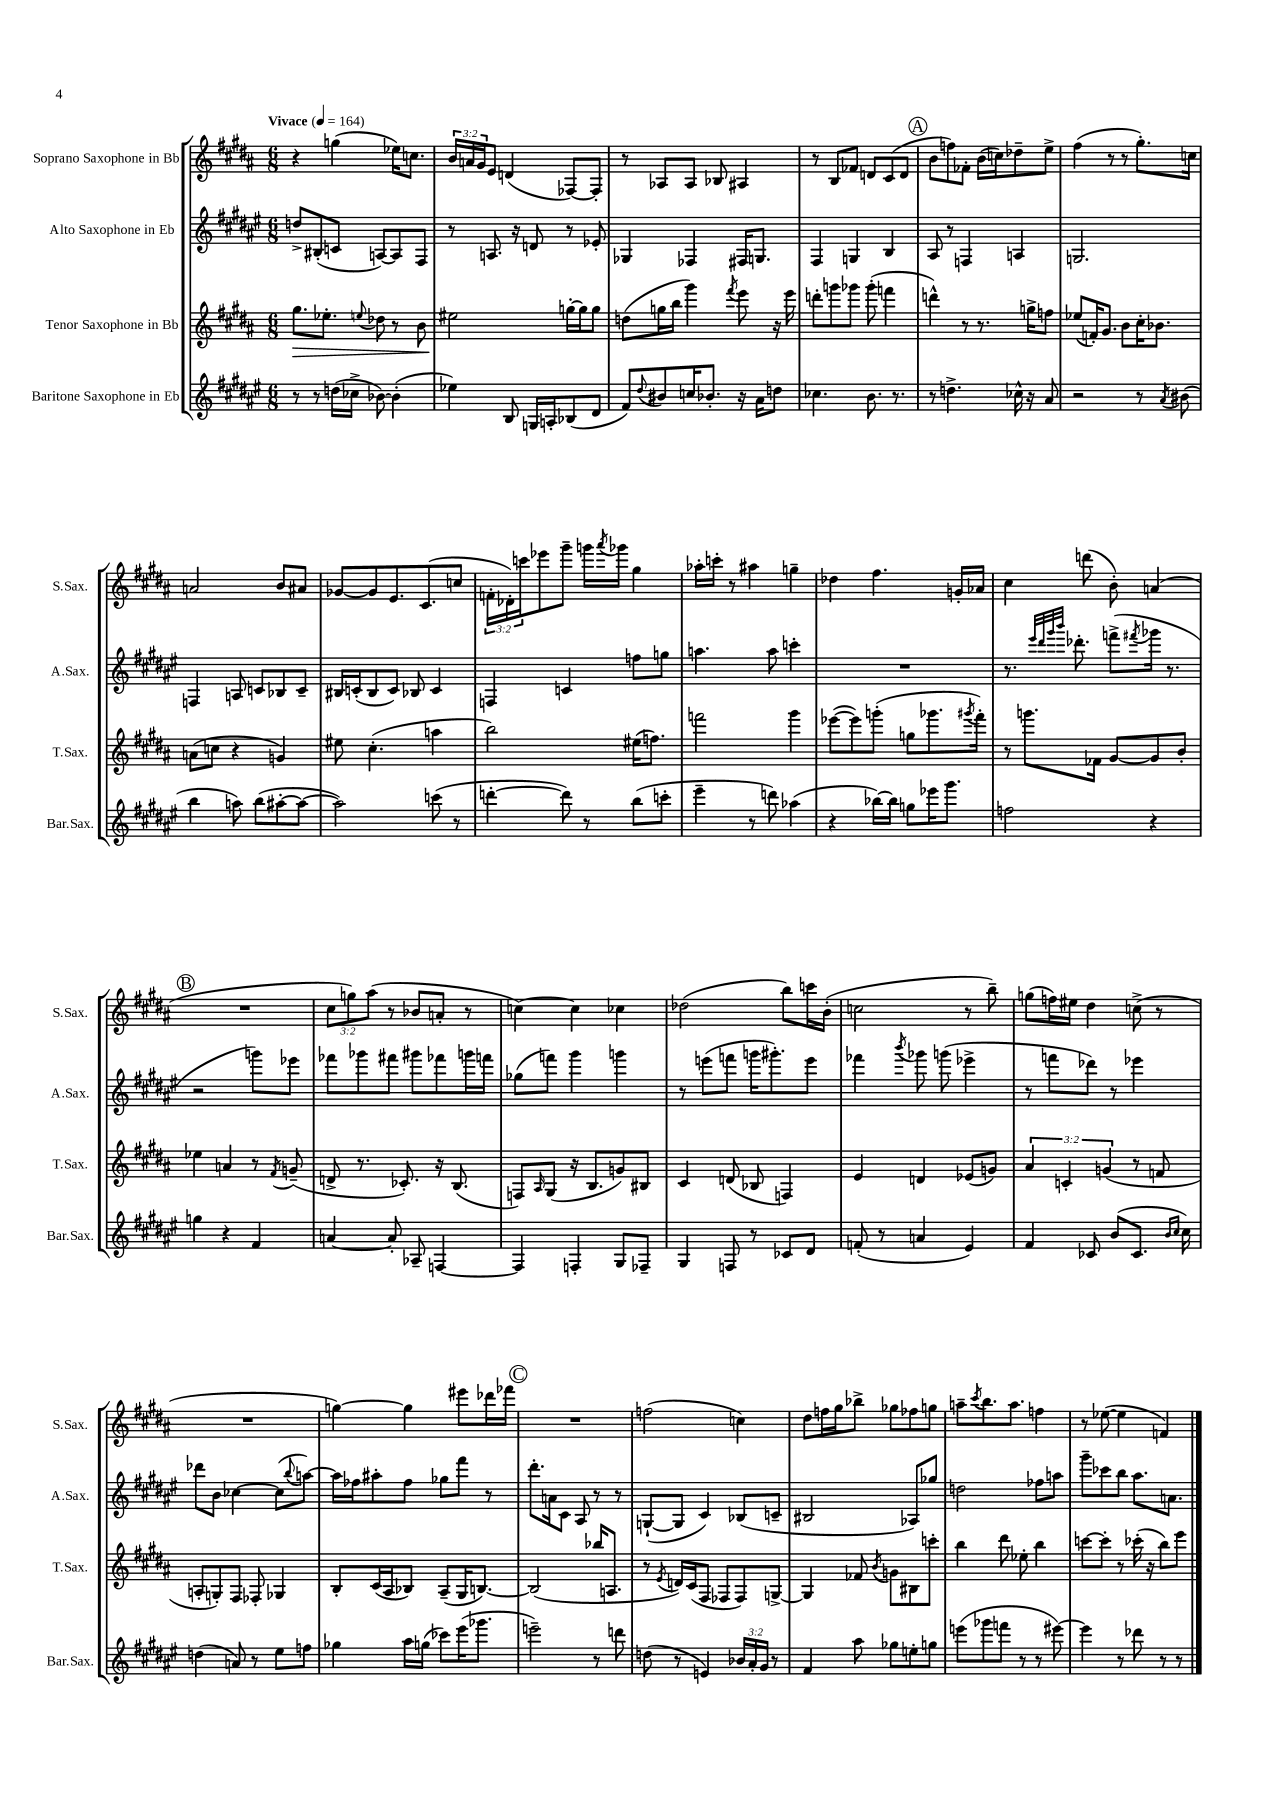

**kern	**kern	**dynam	**kern	**kern
*part4	*part3	*part3	*part2	*part1
*staff4	*staff3	*staff3	*staff2	*staff1
*I"Baritone Saxophone in Eb	*I"Tenor Saxophone in Bb	*	*I"Alto Saxophone in Eb	*I"Soprano Saxophone in Bb
*I'Bar.Sax.	*I'T.Sax.	*	*I'A.Sax.	*I'S.Sax.
*clefG2	*clefG2	*	*clefG2	*clefG2
*k[f#c#g#d#a#e#]	*k[f#c#g#d#a#]	*	*k[f#c#g#d#a#e#]	*k[f#c#g#d#a#]
*M6/8	*M6/8	*	*M6/8	*M6/8
*MM164	*MM164	*	*MM164	*MM164
=1	=1	=1	=1	=1
!	!	!	!	!LO:TX:a:B:t=Vivace
!	!	!LO:HP:b	!	!
8r	8.gg#\L	>	8ddn^/L	4r
8r	.	.	(8B#X'/	.
.	8.ee-X'\J	.	.	.
(16ddn\LL	.	.	8cn/J	(4ggn\
16cc-X^\JJ	.	.	.	.
.	8qqeen/	.	.	.
[8b-X\)	8dd-X\	.	[8An/L)	.
(4b-'\]	8r	.	8A/]	16ee-X\KL)
.	.	.	.	8.ccn\J
.	8b\	.	8F#/J	.
=2	=2	=2	=2	=2
4ee-X\)	2ee#X\	.	8r	24b/LL
.	.	.	.	24an/
.	.	.	.	24g#/J
.	.	.	8.An/	8e/J
8B/	.	.	.	(4dn/
.	.	.	16r	.
16Gn/LL	.	.	8dn/	.
16An'/J	.	.	.	.
(8B-X/	[16ggn'\LL	]	8r	[8F-X/L)
.	16gg\J]	.	.	.
8d#/J	8gg\J	.	8e-X'/	8F-'/J]
=3	=3	=3	=3	=3
8f#/L)	(8ddn\L	.	4G-X/	8r
8qqdd#/	.	.	.	.
8b#X/	16ggn\L	.	.	8A-X/L
.	16bb\JJ	.	.	.
16ccn/K	4ggg#\)	.	4F-X/	8A-/J
8.b-X'/J	.	.	.	.
.	.	.	.	8B-X/
.	8qfff#/	.	.	.
16r	8eee\	.	16F#X/KL	4A#X/
16a#\KL	.	.	8.Gn/J	.
8ddn\J	16r	.	.	.
.	16eee\	.	.	.
=4	=4	=4	=4	=4
4.cc-X\	8dddn'\L	.	4F#/	8r
.	8gggn\	.	.	8B/L
.	8ggg-X\J	.	4Gn/	8f-X/J
8.b\	(8ggg-'\	.	.	8dn/L
.	4fffn\	.	4B/	(8c#/
8.r	.	.	.	.
.	.	.	.	8d/J
!!LO:REH:place=s1:t=A
=5	=5	=5	=5	=5
8r	4dddn^^\)	.	8A#/	8b\L
4.ddn^\	.	.	8r	8ffn\)
.	8r	.	4Fn/	8f-X'\J
.	8.r	.	.	(16b\LL
.	.	.	.	16ccn\J)
16cc-X^^\	.	.	4An/	8dd-X~\
16r	16ggn^\KL	.	.	.
8a#/	8ffn\J	.	.	8ee^\J
=6	=6	=6	=6	=6
2r	(8ee-X/L	.	2.Gn/	(4ff#\
.	16fn'/K)	.	.	.
.	8.g#/J	.	.	.
.	.	.	.	8r
.	8b\L	.	.	8r
8r	16cc#'\K	.	.	8.gg#'\L)
.	8.b-X\J	.	.	.
8qa#/	.	.	.	.
(8b#X\	.	.	.	.
.	.	.	.	16ccn\Jk
!!LO:LB:g=z
=7	=7	=7	=7	=7
4bb\	(8an\L	.	4Fn/	2an/
.	8ccn\J	.	.	.
8aan\)	4r	.	8An/	.
(8bb\L	.	.	8cn/L	.
[8aa#X'\	4gn/)	.	8B-X/	8b/L
8aa#\J_	.	.	8c~/J	8a#X/J
=8	=8	=8	=8	=8
2aa#\])	8ee#X\	.	16B#X/LL	[8g-X/L
.	.	.	(16cn'/J	.
.	(4.cc#'\	.	8B#/	8g-/]
.	.	.	8c/J)	8.e/
.	.	.	8B-X/	.
.	.	.	.	(8.c#/
(8cccn\	4aan\	.	4c/	.
8r	.	.	.	8ccn/J
=9	=9	=9	=9	=9
[4dddn'\	2bb\)	.	4Fn/	24fn'\LL
.	.	.	.	24d-X'\)
.	.	.	.	24cccn\J
.	.	.	.	8eee-X\
8ddd\])	.	.	4cn/	8ggg#~\J
8r	.	.	.	16gggn\LL
.	.	.	.	8qaaa#/
.	.	.	.	16ggg-X\JJ
(8bb\L	(16ee#X\KL	.	8ffn\L	4gg#\
.	8.ffn\J)	.	.	.
8cccn'\J	.	.	8ggn\J	.
=10	=10	=10	=10	=10
4eee#~\	2fffn\	.	4.aan\	16aa-X'\LL
.	.	.	.	16cccn'\JJ
.	.	.	.	8r
8r	.	.	.	4aa#X\
8dddn\)	.	.	8aa\	.
(4aa-X\	4ggg#\	.	4cccn'\	4ggn~\
=11	=11	=11	=11	=11
4r	([8eee-X\L	.	2.r	4dd-X\
.	8eee-\])	.	.	.
[16bb-X\LL)	(8gggn'\J	.	.	4.ff#\
16bb-\JJ]	.	.	.	.
8ggn\L	8ggn\L	.	.	.
16eee-X\K	8.ggg-X\	.	.	.
8.ggg#\J	.	.	.	.
.	.	.	.	16gn'/LL
.	8qggg#X/	.	.	.
.	16fff#'\Jk)	.	.	16a-X/JJ
=12	=12	=12	=12	=12
2ffn\	8r	.	8.r	4cc#\
.	8.gggn\L	.	.	.
.	.	.	32qqeee#/LLL	.
.	.	.	32qqddd#/	.
.	.	.	32qqggg#/	.
.	.	.	32qqbbb/JJJ	.
.	.	.	8.ddd-X'\	.
.	.	.	.	(8dddn\
.	16f-X\Jk	.	.	.
.	[8g#/L	.	(8fffn^\L	8b'\)
.	.	.	8qfff#X/	.
4r	8g#/]	.	16ggg-X\Jk	(4an/
.	.	.	8.r	.
.	8b'/J	.	.	.
!!LO:LB:g=z
!!LO:REH:place=s1:t=B
=13	=13	=13	=13	=13
4ggn\	4ee-X\	.	2r	2.r
4r	4an/	.	.	.
4f#/	8r	.	8gggn\L)	.
.	8qf#/	.	.	.
.	(8gn~/	.	8eee-X\J	.
=14	=14	=14	=14	=14
[4an/	8dn^/	.	8fff-X\L	12cc#\L
.	.	.	.	12ggn\)
.	8.r	.	8ggg-X\	.
.	.	.	.	(12aa#\J
8a'/]	.	.	8fff#X\J	8r
.	8.c-X'/)	.	.	.
8A-X~/	.	.	8ggg#X\L	8b-X/L
[4Fn/	16r	.	8fff-X\	8an'/J
.	(8.B/	.	.	.
.	.	.	16gggn\L	8r
.	.	.	16fffn\JJ	.
=15	=15	=15	=15	=15
4F/]	8Fn/L)	.	(8gg-X\L	[4ccn\)
.	16qqA#/	.	.	.
.	(8G#/J	.	8fffn\J)	.
4Fn'/	16r	.	4ggg#\	4cc\]
.	8.B/L	.	.	.
8G#/L	8gn/)	.	4gggn\	4cc-X\
8F-X~/J	8B#X/J	.	.	.
=16	=16	=16	=16	=16
4G#/	4c#/	.	8r	(2dd-X\
.	.	.	(8eeen\L	.
8Fn/	(8dn/	.	8fffn\J	.
8r	8B-X/	.	16gggn\KL	.
.	.	.	8.ggg#X'\)	.
8c-X/L	4Fn/)	.	.	8bb\L)
8d#/J	.	.	8eee\J	16cccn\L
.	.	.	.	(16b'\JJ
=17	=17	=17	=17	=17
(8fn'/	4e/	.	4fff-X\	2ccn\
8r	.	.	.	.
.	.	.	8qbbb/	.
4an/	4dn/	.	8ggg-X\	.
.	.	.	(8gggn\	.
4e#/)	(8e-X/L	.	4eee-X^\	8r
.	8gn/J)	.	.	8bb~\)
=18	=18	=18	=18	=18
4f#/	6a#/	.	8r	(8ggn\L
.	.	.	8fffn\L	16ffn\L)
.	6cn'/	.	.	.
.	.	.	.	16ee#X\JJ
8c-X/	.	.	8ddd-X\J)	4dd#\
.	(6gn/	.	.	.
(8b/L	.	.	8r	.
8.c-/J	8r	.	4eee-X\	(8ccn^\
.	8fn/	.	.	8r
16qqb/LL	.	.	.	.
16qqcc#/JJ	.	.	.	.
16cc#\)	.	.	.	.
!!LO:LB:g=z
=19	=19	=19	=19	=19
(4ddn\	8An'/L	.	8ddd-X\L	2.r
.	8Gn'/)	.	8b\J	.
8an/)	8F#/J	.	[4cc-X\	.
8r	8F-X'/	.	.	.
8ee#\L	4G-X/	.	(8cc-\L]	.
.	.	.	8qqbb/	.
8ffn\J	.	.	[8aan\J)	.
=20	=20	=20	=20	=20
4gg-X\	8B'/L	.	16aa\LL]	[4ggn\)
.	.	.	16ff-X\J	.
.	(16c#/L	.	8aa#X'\	.
.	16A#/J	.	.	.
16aa#\LL	8B-X/J)	.	8ff-\J	4gg\]
(16ggn\JJ	.	.	.	.
8ccc-X\L)	(8A#~/L	.	8gg-X\L	.
(16eee#\K	16G#/K	.	8fff#\J	8eee#X\L
8.ggg-X\J	[8.Bn/J)	.	.	.
.	.	.	8r	16ddd-X\L
.	.	.	.	16fff-X\JJ
!!LO:REH:place=s1:t=C
=21	=21	=21	=21	=21
2eeen~\)	(2B/]	.	8.ddd#'\L	2.r
.	.	.	16an\k	.
.	.	.	8c#\J	.
.	.	.	8A#/	.
8r	16bb-X/KL	.	8r	.
.	8.An/J	.	.	.
8dddn\	.	.	8r	.
=22	=22	=22	=22	=22
(8ddn\	8r	.	([8Gn`/L	(2ffn\
.	8qe/	.	.	.
8r	16dn/LL)	.	8G/J]	.
.	(16c#/J	.	.	.
4en/)	8F#/J	.	4c#/)	.
.	8F-X/L	.	.	.
24b-X/LL	8F-/)	.	(8B-X/L	4ccn\)
24a#'/	.	.	.	.
24g#/JJ	.	.	.	.
8r	[8Gn^/J	.	8cn~/J	.
=23	=23	=23	=23	=23
4f#/	4G/]	.	2B#X/	8dd#\L
.	.	.	.	16ffn\L
.	.	.	.	16gg#\J
8aa#\	8f-X/	.	.	8bb-X^\J
.	8qb/	.	.	.
8gg-X\L	8gn\L	.	.	8gg-X\L
8een'\	8B#X\	.	8A-X/L)	8ff-X\
8ggn\J	8cccn'\J	.	8gg-X/J	8ggn\J
=24	=24	=24	=24	=24
(8eeen\L	4bb\	.	2ddn\	8aan~\L
.	.	.	.	8qccc#/
8ggg-X\	.	.	.	8.bb\
8fffn\J	8ddd#\	.	.	.
.	.	.	.	8.aa\J
8r	8ee-X'\	.	.	.
8r	4bb\	.	8ff-X\L	4ffn\
[8eee#X\)	.	.	8aan\J	.
=25	=25	=25	=25	=25
4eee#\]	[8cccn\L	.	8ggg#~\L	8r
.	8ccc'\J]	.	8ccc-X\	([8ee-X\
8r	8r	.	8bb\J	4ee-\]
8ddd-X\	(16ccc-X'\	.	8.aa#\L	.
.	16r	.	.	.
8r	8bb\L)	.	.	4fn/)
.	.	.	8.an\J	.
8r	8eee\J	.	.	.
==	==	==	==	==
*-	*-	*-	*-	*-
